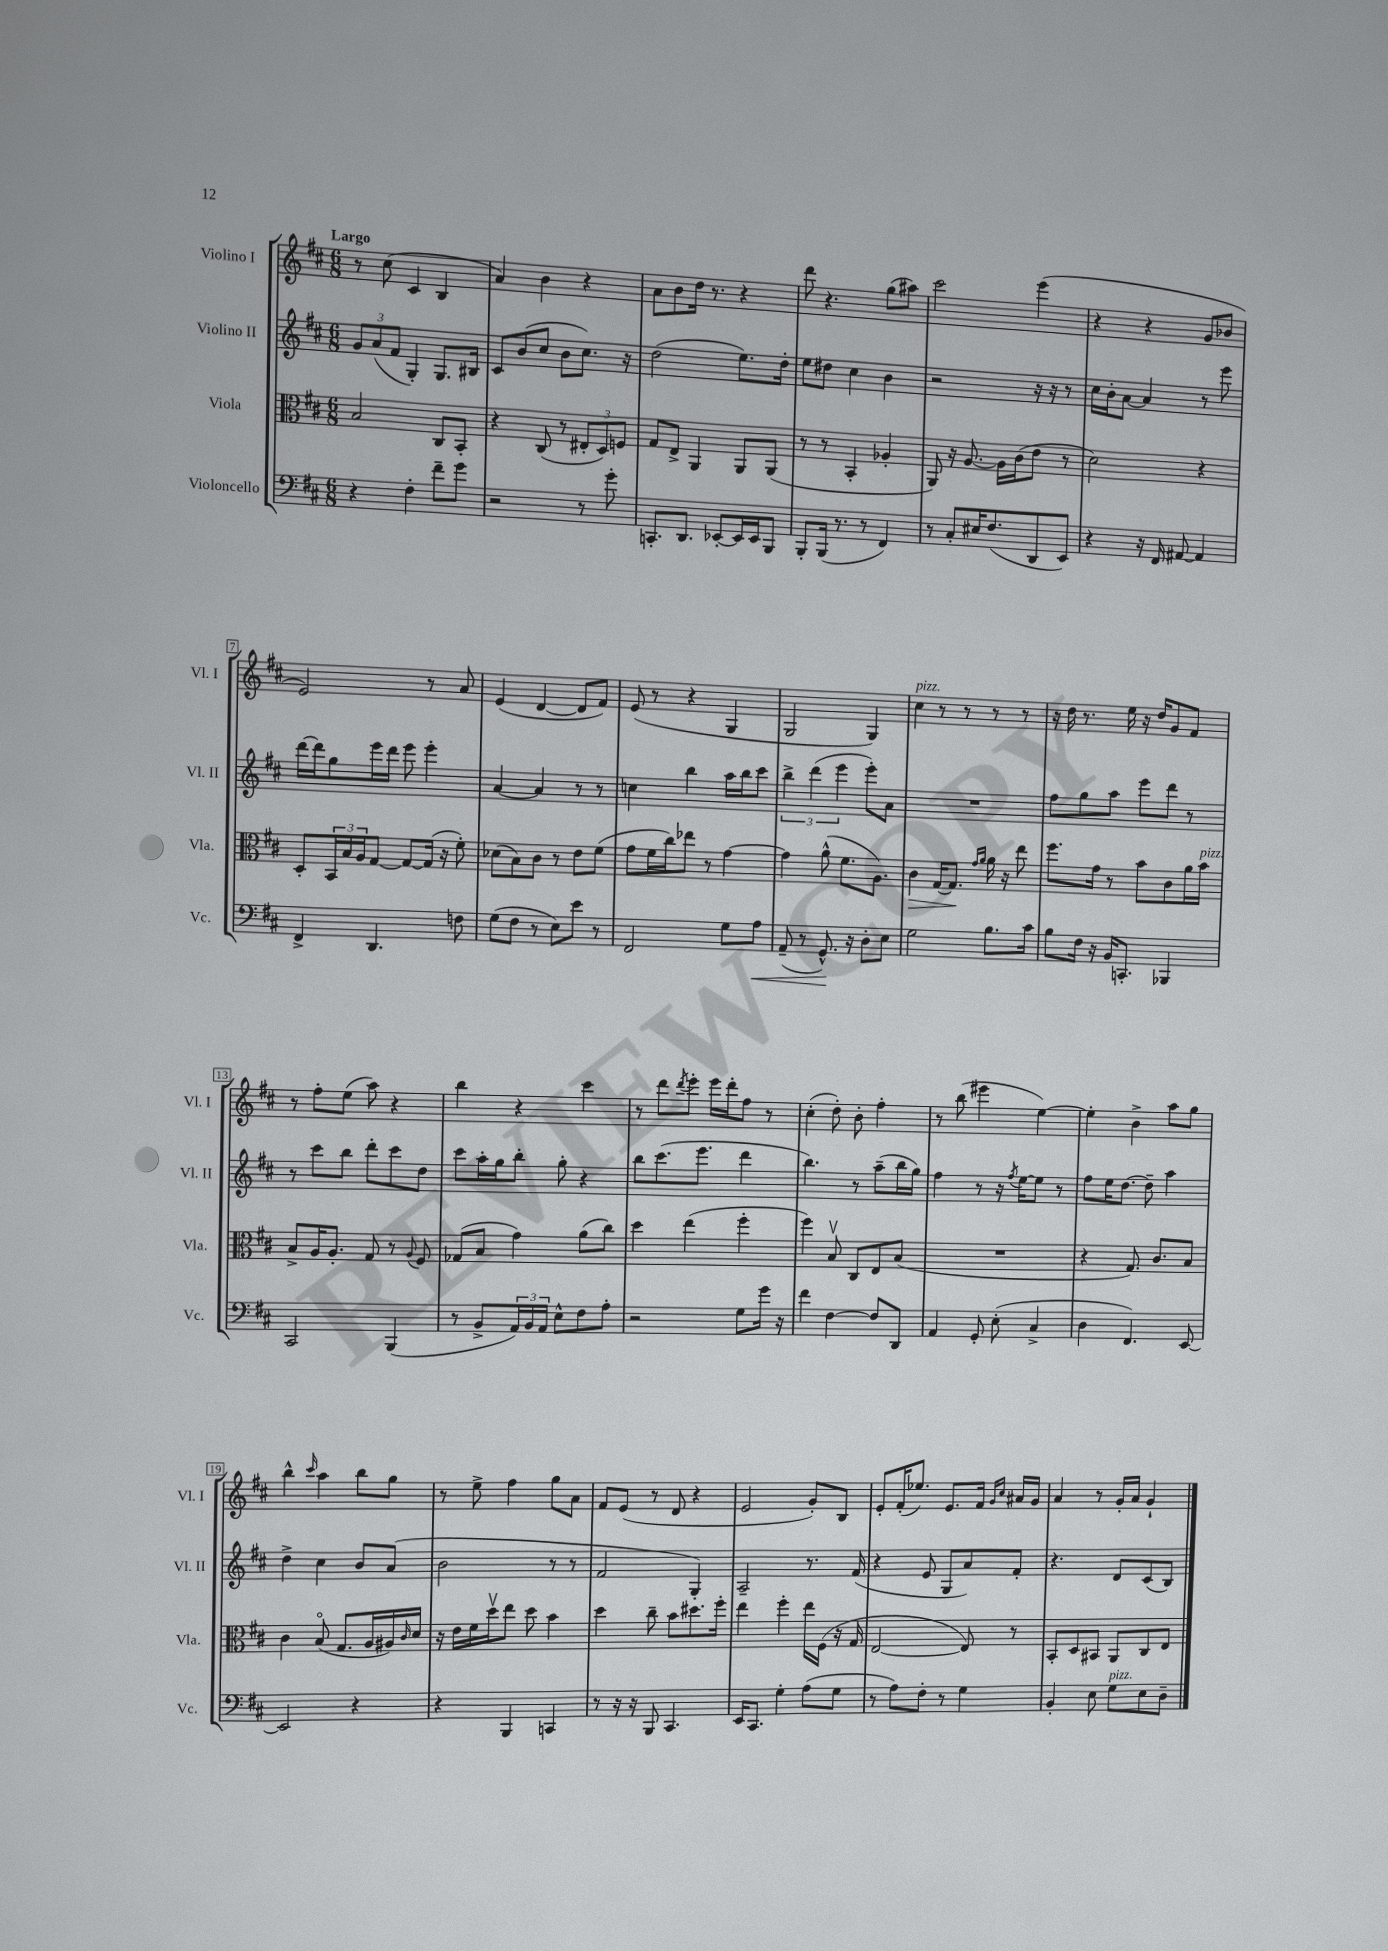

**kern	**kern	**kern	**kern
*staff4	*staff3	*staff2	*staff1
*clefF4	*clefC3	*clefG2	*clefG2
*k[f#c#]	*k[f#c#]	*k[f#c#]	*k[f#c#]
*M6/8	*M6/8	*M6/8	*M6/8
4r	2B	12g	8r
.	.	(12a	.
.	.	.	(8cc#
.	.	12f#	.
4F#'	.	4G')	4c#
8f#~	8C#	8.G	4B
8g	8BB'	.	.
.	.	16B#	.
=	=	=	=
2r	4r	8c#	4a)
.	.	(8b	.
.	(8C#	8cc#	4b
.	8r	8b	.
8r	12E#'	8.cc#)	4r
.	12D)	.	.
8g'	.	.	.
.	12F	.	.
.	.	16r	.
=	=	=	=
8.CC'	8G	(2dd	8a
.	8E^	.	8b
8.DD	.	.	.
.	4AA	.	16dd
.	.	.	8.r
[8EE-'	.	.	.
16EE-]	8AA	8.ee)	4r
16EE-	.	.	.
8BBB	(8AA	.	.
.	.	16dd'	.
=	=	=	=
8BBB'	8r	8ee	8ddd
(16BBB	8r	8dd#	4.r
8.r	.	.	.
.	4BB'	4cc#	.
8r	.	.	.
4FF#)	4A-'	4b	(8gg
.	.	.	8aa#)
=	=	=	=
8r	8AA)	2r	2ccc#
8C#'	16r	.	.
.	[8.A	.	.
16E#	.	.	.
(8.F#	.	.	.
.	16A]	.	.
.	(16c#	.	.
8DD	8e	16r	(4eee
.	.	16r	.
8EE)	8r	8r	.
=	=	=	=
4r	2d)	16cc#	4r
.	.	16b'	.
.	.	[8a	.
16r	.	4a]	4r
16FF#	.	.	.
[8AA#	.	.	.
4AA#]	4r	8r	8g
.	.	8eee	8b-
=	=	=	=
4FF#^	8D'	[16ddd	2e)
.	.	16ddd]	.
.	24BB	8gg	.
.	24B	.	.
.	24A	.	.
4.DD	[8G	16eee	.
.	.	16ddd	.
.	8G_	8eee	.
.	(16G]	4eee'	8r
.	16r	.	.
8F	8f#')	.	8a
=	=	=	=
(8G	(8d-	[4a	(4e
8F#	8B)	.	.
8r	8c#	4a]	[4d
8E)	8r	.	.
8e	8e	8r	8d]
8r	(8f#	8r	8f#)
=	=	=	=
2FF#	8g	4cc	(8e
.	16f#	.	8r
.	16cc#)	.	.
.	8ee-	4bb	4r
.	8r	.	.
8G	[4g	16aa	4G
.	.	16bb	.
8A	.	8ccc#	.
=	=	=	=
(8AA~	4g]	6bb^	2G
8r	.	.	.
.	.	(6ddd	.
8.GG^^)	(8a^^	.	.
.	.	6eee	.
.	8.f#	.	.
16r	.	.	.
8D'	.	8eee')	4G)
.	8.A)	.	.
8E	.	8a	.
=	=	=	=
2G	4c#	2.r	4cc#
.	[16G	.	8r
.	8.G]	.	.
.	.	.	8r
.	16qqg	.	.
.	16qqa	.	.
8.B	16a	.	8r
.	16r	.	.
.	8ee	.	8r
16c#	.	.	.
=	=	=	=
8B	8.ff#	8ff#	16r
.	.	.	16dd
16F#	.	8gg	8.r
16r	16g	.	.
16BB	8r	8aa	.
8.CC'	.	.	16ee
.	8b	8eee	16r
.	.	.	16dd
4BBB-	8c#	8ddd	8g
.	16a	8r	8f#
.	16b	.	.
=	=	=	=
2CC#	8B^	8r	8r
.	16A	8ccc#	8ff#'
.	8.A'	.	.
.	.	8bb	(8ee
.	8G	8ddd'	8aa)
(4BBB	8r	8ccc#	4r
.	8qqA	.	.
.	8F#	8dd	.
=	=	=	=
8r	(8G-	8ccc#	4bb
8BB^	8B	16aa'	.
.	.	16gg	.
24AA)	4g)	8bb'	4r
24BB	.	.	.
24AA	.	.	.
8E^^	.	8gg'	.
8F#	(8a	4r	4ccc#
8A'	8cc#)	.	.
=	=	=	=
2r	4dd	8bb	8r
.	.	(8.ccc#	8ddd
.	.	.	8qddd
.	(4ee	.	8eee'
.	.	8.eee	.
.	.	.	16eee
.	.	.	16ddd'
8G	4ff#'	4ddd	8ff#
16g	.	.	8r
16r	.	.	.
=	=	=	=
4f#	4ff#)	4.bb)	(4cc#'
[4F#	8Bv	.	8dd')
.	8C#	8r	8b'
8F#]	8E	(8aa~	4ff#'
8DD	(8B	16bb	.
.	.	16gg)	.
=	=	=	=
4AA	2.r	4ff#	8r
.	.	.	(8bb
8GG'	.	8r	4eee#
(8E'	.	16r	.
.	.	8qff#	.
.	.	[16ee	.
4C#^	.	8ee]	[4ee)
.	.	8r	.
=	=	=	=
4D	4r	8ff#	4ee']
.	.	16ee	.
.	.	[8.dd	.
4.FF#)	8.G)	.	4b^
.	.	8dd~]	.
.	8.c#	.	.
.	.	4aa	8aa
[8EE	8B	.	8gg
=	=	=	=
2EE]	4c#	4dd^	4bb^^
.	.	.	16qqccc#
.	(8Bo	4cc#	4aa
.	8.G	.	.
4r	.	8b	8bb
.	16A	.	.
.	16A#)	(8a	8gg
.	16qqc#	.	.
.	16d	.	.
=	=	=	=
4r	16r	2b	8r
.	16e	.	.
.	16f#	.	8ee^
.	16ddv	.	.
4BBB	8ee	.	4ff#
.	8dd	.	.
4CC	4b	8r	8gg
.	.	8r	8a
=	=	=	=
8r	4dd	2f#	8f#
16r	.	.	(8e
16r	.	.	.
8BBB	8cc#~	.	8r
4.CC#	8b	.	8d
.	8.dd#	4G')	4r
.	16ff#'	.	.
=	=	=	=
16EE	4ee	2A~	2e
8.CC#	.	.	.
4G'	4ff#'	.	.
(8A	16ee	8.r	8g')
.	(16F#	.	.
8G	16r	.	8B
.	16G	(16f#	.
=	=	=	=
8r	[2E	4r	8e'
8A)	.	.	(16f#'
.	.	.	8.ee-)
8F#'	.	8e	.
8r	.	8G	8.e
4G	8E])	8a)	.
.	.	.	16f#
.	.	.	16qqg
.	.	.	16qqcc#
.	8r	8f#'	16a#
.	.	.	16g
=	=	=	=
4BB'	8BB'	4.r	4a
.	8D	.	.
8E	8BB#	.	8r
8G	8AA	8d	16g'
.	.	.	16a
8E	8C#	(8c#	4g`
8D~	8E	8B)	.
==	==	==	==
*-	*-	*-	*-
